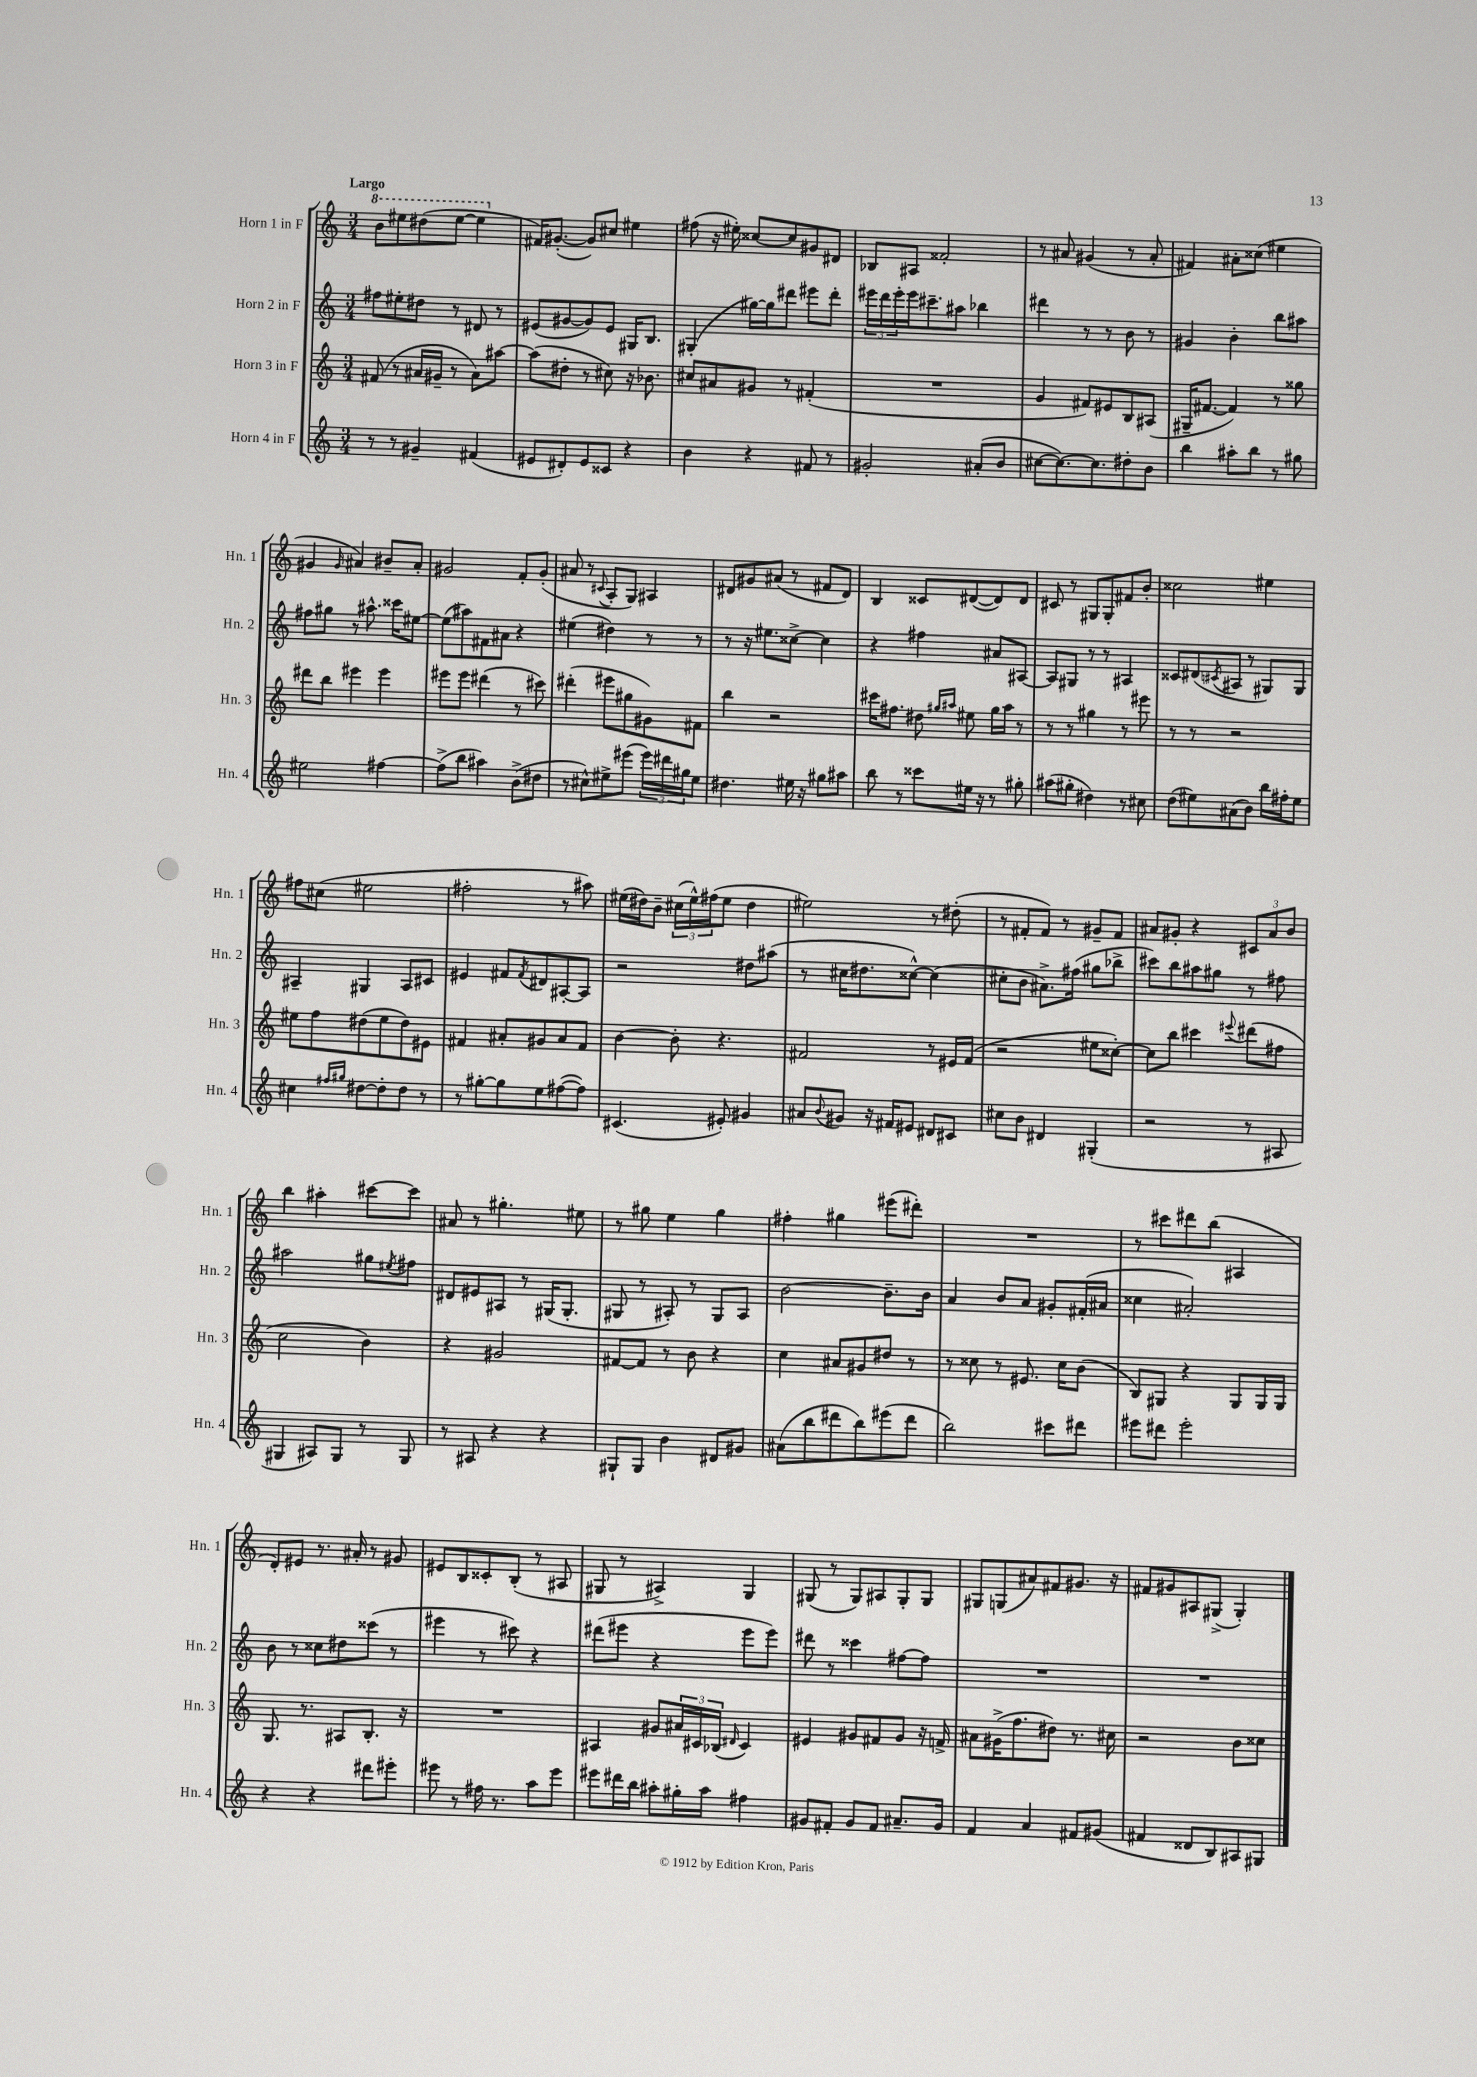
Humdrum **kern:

**kern	**kern	**kern	**kern
*staff4	*staff3	*staff2	*staff1
*clefG2	*clefG2	*clefG2	*clefG2
*k[]	*k[]	*k[]	*k[]
*M3/4	*M3/4	*M3/4	*M3/4
8r	(8f#	8ff#	8bb
8r	8r	8ee#'	8eee#
4g#~	16a#	8dd#	(8ddd#
.	16g#~	.	.
.	8r	8r	[8eee#
(4f#	8a#)	8d#	4eee#]
.	[8aa#	8r	.
=	=	=	=
8e#	(8aa#]	(8e#	16f#)
.	.	.	([8.g#'
8d#')	8dd#'	[8g#	.
8e#	8r	8g#])	8g#])
8c##	8cc#)	8e#	8cc#
4r	16r	16G#	4ee#
.	8.b-	8.B	.
=	=	=	=
4b	8cc#	(4G#'	(8ff#
.	8a#	.	16r
.	.	.	16ee#')
4r	8g#	[16gg#)	[8cc##
.	.	16gg#]	.
.	8r	8ddd#	8cc##]
8f#	(4f#'	8eee#	8g#
8r	.	8ddd#'	8d#
=	=	=	=
2g#'	2.r	24eee#	8B-
.	.	24ddd	.
.	.	24eee#'	.
.	.	16eee#	8A#
.	.	8.ccc#~	.
.	.	.	2f##'
.	.	8aa#	.
(8a#'	.	4bb-	.
8b	.	.	.
=	=	=	=
[8cc#	4g	4ddd#	8r
8.cc#_)	.	.	8a#
.	8f#)	8r	(4g#
8.cc#]	.	.	.
.	8e#	8r	.
8dd#'	8B	8b	8r
8b	(8A#	8r	8a#'
=	=	=	=
4bb	16G#~	4g#	4f#)
.	[8.f#	.	.
8aa#'	4f#])	4b'	8a#'
8bb	.	.	(8cc##
8r	8r	8bb	4ee#
8gg#	8gg##	8aa#	.
=	=	=	=
2ee#	8ddd#	8ff#	4g#
.	8bb	8gg#	.
.	.	.	16qqg#
.	4eee#	8r	4a#)
.	.	8.aa#^^	.
[4ff#	4eee#	.	8b#~
.	.	16ccc##	.
.	.	[8ee#	8a#'
=	=	=	=
(8ff#^]	8eee#	(8ee#]	2g#
8bb	8eee#	8aa#)	.
4aa#)	(4ddd#	8f#	.
.	.	8a#	.
(8b^	8r	4r	8f'
8dd#	8ccc#)	.	(8g#'
=	=	=	=
8r	(4ddd#'	(4ee#	8a#
8cc#^^)	.	.	8r
.	.	.	8qqc#
8ee#^	8eee#	4dd#)	8A'
(8eee#	8gg#	.	8G)
24eee#)	8g#)	8r	4A#
24ddd#	.	.	.
24gg#	.	.	.
8ee#	8f#	8r	.
=	=	=	=
4.dd#	4bb	8r	8d#
.	.	16r	8g#
.	.	8.ee#	.
.	2r	.	(8a#
16ee#	.	[8cc##^	8r
16r	.	.	.
8gg#	.	4cc##]	8f#
8aa#	.	.	8d#)
=	=	=	=
8bb	16ccc#	4r	4B
.	8.ff#	.	.
8r	.	.	.
8ccc##	8dd#	4ff#	8c##
.	16qqgg#	.	.
.	16qqaa#	.	.
16ee#	8ee#	.	([8d#
16r	.	.	.
8r	16gg#	8a#	8d#])
.	16aa#	.	.
8gg#'	8r	[8A#	8d#
=	=	=	=
(8aa#	8r	8A#]	8c#
8gg#'	8r	8G#	8r
4dd#)	4gg#	8r	8G#
.	.	8r	8G#'
8r	8r	4A#	8f#
8cc#	8eee#	.	8b'
=	=	=	=
(8dd	8r	8c##	2cc##
8ee#)	8r	(8d#	.
.	.	8qc#	.
(8a#	2r	8A#	.
8b)	.	8r	.
16bb	.	8G#)	4ee#
16ff#'	.	.	.
8ee#	.	8G#	.
=	=	=	=
4cc#	8ee#	4A#~	8ff#
.	8ff	.	(8cc#
16qqff#	.	.	.
16qqgg#	.	.	.
[8dd#	(8dd#	4G#	2ee#
8dd#']	8ee#	.	.
8dd#	8dd#)	8A#	.
8r	8e#	8c#	.
=	=	=	=
8r	4f#	4e#	2ff#'
[8gg#'	.	.	.
8gg#]	8a#'	8f#	.
.	.	8qf#	.
8ee	8g#	8d#	.
([8ff#	8a#	[8A#'	8r
8ff#])	8f#	8A#]	8aa#)
=	=	=	=
(4.c#	[4b	2r	(16ee#
.	.	.	16dd#)
.	.	.	8b~
.	8b']	.	(24cc#
.	.	.	24ee#^^)
.	.	.	(24ff#
8e#')	4.r	.	8ee#
4g#	.	8dd#	4dd#
.	.	(8aa#	.
=	=	=	=
8a#	2f#	8r	2ee#)
8qqb	.	.	.
8g#	.	16cc#	.
.	.	8.dd#	.
16r	.	.	.
16f#	.	.	.
8e#	.	[8cc##^^)	.
8d#	8r	(4cc##]	8r
8c#	16e#	.	(8dd#'
.	(16f#	.	.
=	=	=	=
8cc#	2r	8cc#'	8r
8b	.	8b	8f#'
4d#	.	8.a#^)	8f#)
.	.	.	8r
.	.	(16ff#	.
(4G#'	8ee#	8gg#	8g#~
.	[8cc##')	8bb-^	8f#
=	=	=	=
2r	8cc##]	8ccc#)	8a#
.	8bb	8bb	8g#'
.	4ccc#	8aa#	4r
.	.	8gg#	.
.	8qqeee#	.	.
8r	(8ddd#	8r	12c#
.	.	.	12a#
8A#	8ff#	8ff#	.
.	.	.	12b
=	=	=	=
4G#	2cc	2aa#	4bb
8A#)	.	.	4aa#'
8G#	.	.	.
8r	4b)	8gg#	[8ccc#
.	.	8qee#	.
8G#	.	8ff#	8ccc#]
=	=	=	=
8r	4r	8d#	8a#
8A#	.	8e#	8r
4r	2g#	8A#	4.gg#'
.	.	8r	.
4r	.	(16G#	.
.	.	8.G#'	.
.	.	.	8ee#
=	=	=	=
8G#`	[8f#	8G#	8r
8G#	8f#]	8r	8gg#
4b	8r	8A#')	4ee
.	8b	8r	.
8d#	4r	8G#	4gg#
8g#	.	8A#	.
=	=	=	=
(8a#	4cc	[2b	4ff#'
8bb	.	.	.
8ddd#	8a#	.	4gg#
8bb)	8g#	.	.
(8eee#	8dd#	8.b~]	(8eee#
8ddd#	8r	.	8ddd#')
.	.	16b	.
=	=	=	=
2bb)	8r	4a	2.r
.	8cc##	.	.
.	8r	8b	.
.	8.e#	8a	.
8ccc#	.	8g#'	.
.	16cc##	.	.
8ddd#	(8b	(16f#'	.
.	.	16a#	.
=	=	=	=
8eee#	8B)	4cc##	8r
8ddd#	8G#	.	8ccc#
2eee#'	4r	2a#')	8ddd#
.	.	.	(8bb
.	8G#	.	4A#
.	16G#	.	.
.	16G#	.	.
=	=	=	=
4r	8.G	8b	8d')
.	.	8r	8e#
.	8.r	.	.
4r	.	8cc##	8.r
.	8A#	8dd#	.
.	.	.	16a#'
8ddd#	8.B'	(8ccc##	8r
8eee#'	.	8r	8g#
.	16r	.	.
=	=	=	=
8eee#	2.r	4eee#	8e#
8r	.	.	8B
16ff#	.	8r	8c##'
8.r	.	.	.
.	.	8ccc#)	(8B'
8aa	.	4r	8r
8eee#	.	.	8A#
=	=	=	=
8eee#	4A#	(8ddd#	8G#
16ddd#	.	8eee#	8r
16bb	.	.	.
8aa#'	8g#	4r	4A#^)
16gg#'	24a#	.	.
.	24c#	.	.
16aa#	.	.	.
.	(24B-	.	.
.	16qqd#	.	.
4ff#	4c#)	8eee#	4G#
.	.	8eee#)	.
=	=	=	=
8g#	4e#	8ddd#	(8G#
8f#'	.	8r	8r
8g#	8g#	4ccc##	8G#)
8f#	8f#	.	8A#
8.a#~	8g#	[8ff#	8G#'
.	16r	8ff#]	8G#
16g#	16f^	.	.
=	=	=	=
4f	8a#	2.r	8G#
.	(16g#^	.	(8G
.	8.ff	.	.
4a	.	.	8a#)
.	8dd#)	.	8f#
8f#	8.r	.	8.g#
(8g#	.	.	.
.	16cc#	.	16r
=	=	=	=
4f#	2r	2.r	8f#
.	.	.	8g#
8d##	.	.	8A#
8B)	.	.	(8G#^
8A#	8b	.	4G#')
8G#	8cc##	.	.
==	==	==	==
*-	*-	*-	*-
